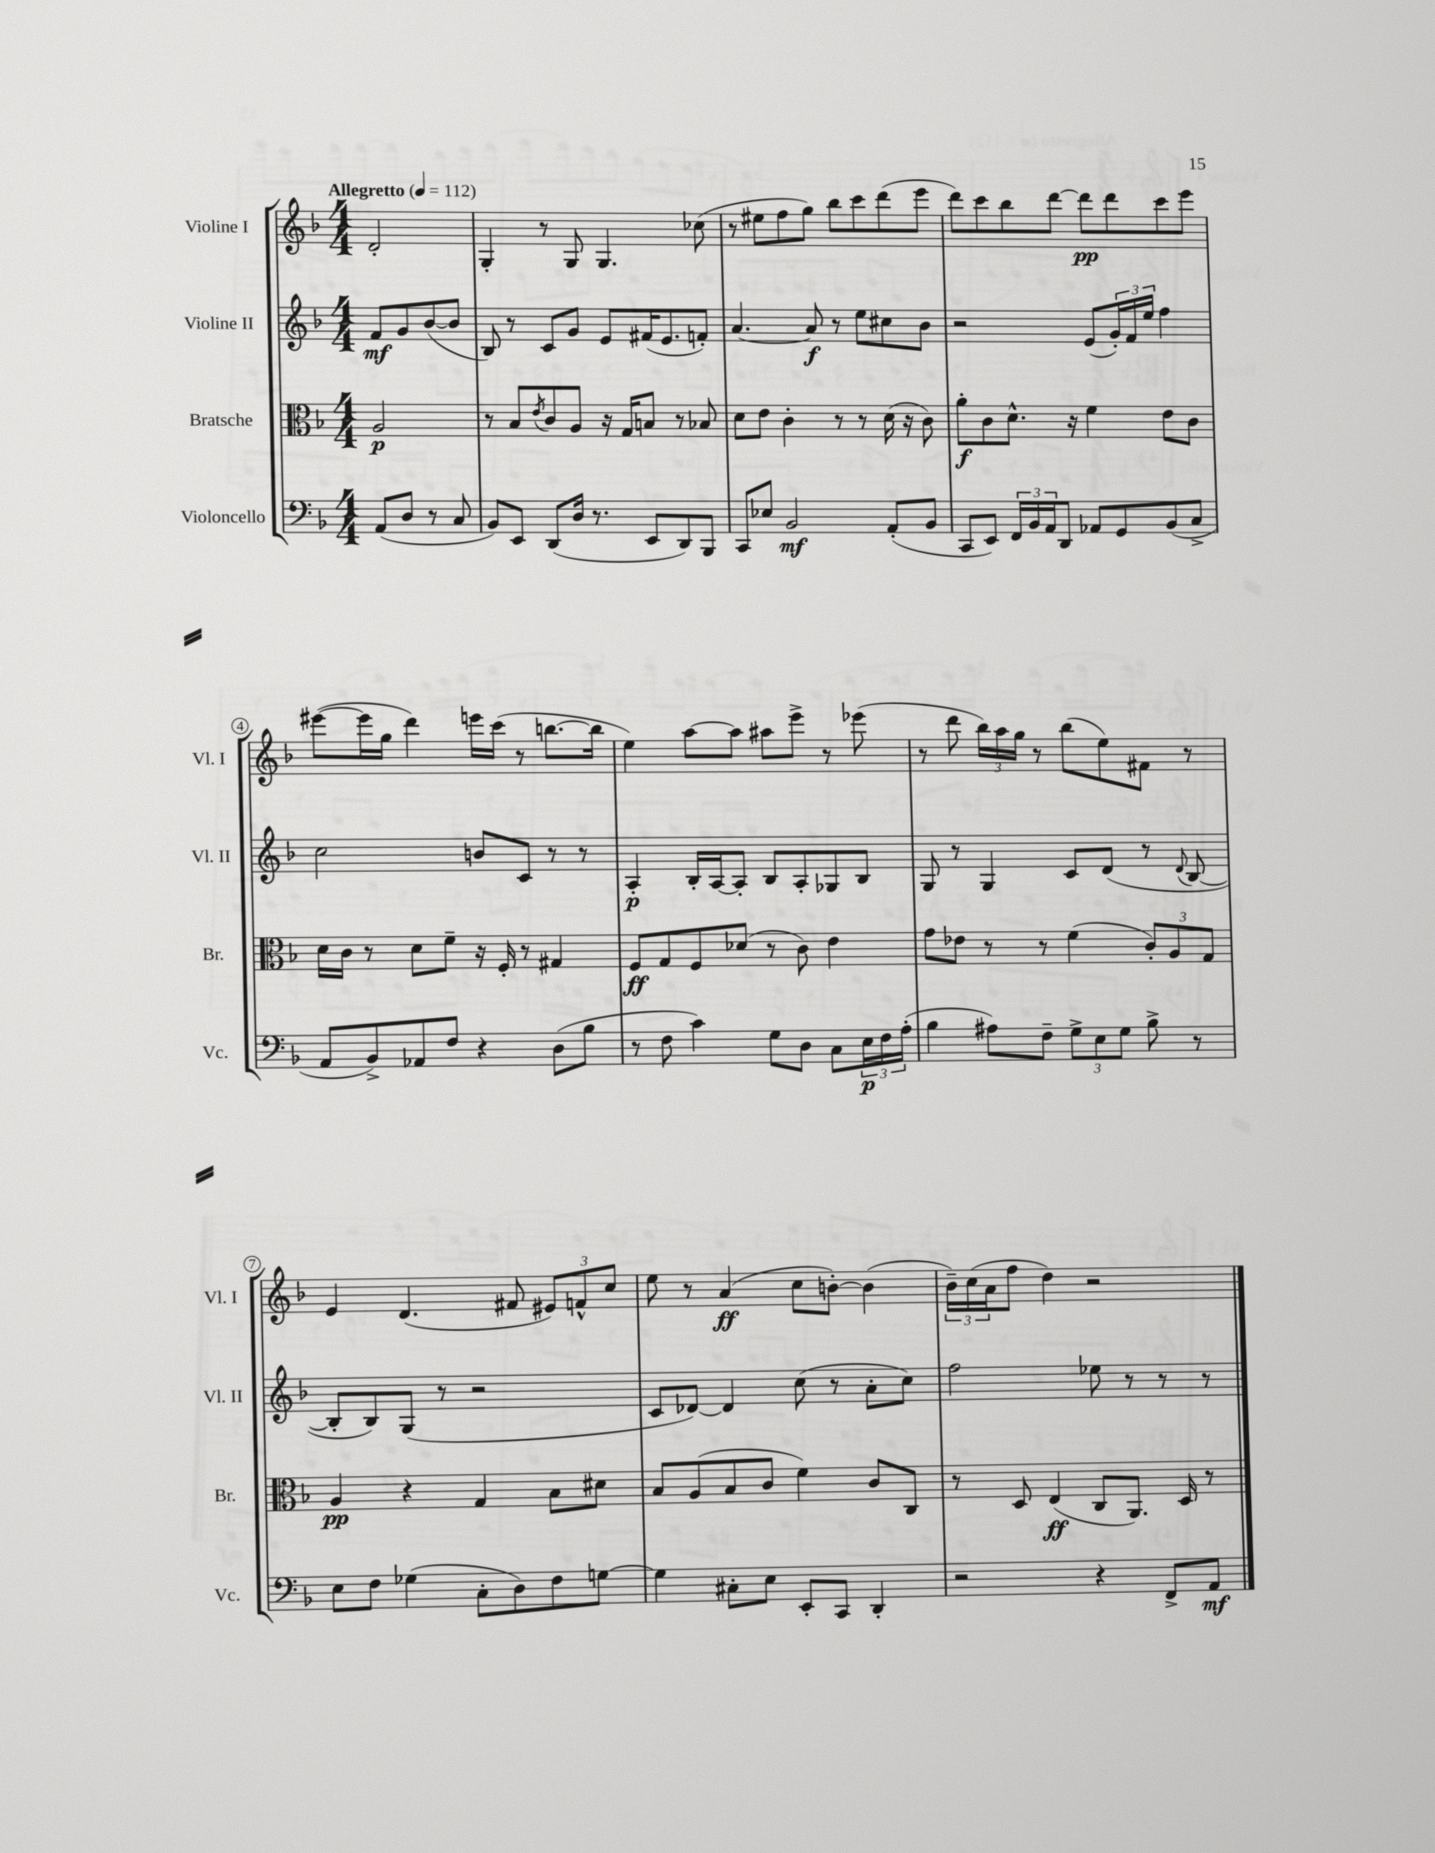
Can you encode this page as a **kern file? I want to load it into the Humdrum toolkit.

**kern	**dynam	**kern	**dynam	**kern	**dynam	**kern	**dynam
*part4	*part4	*part3	*part3	*part2	*part2	*part1	*part1
*staff4	*staff4	*staff3	*staff3	*staff2	*staff2	*staff1	*staff1
*I"Violoncello	*	*I"Bratsche	*	*I"Violine II	*	*I"Violine I	*
*I'Vc.	*	*I'Br.	*	*I'Vl. II	*	*I'Vl. I	*
*clefF4	*	*clefC3	*	*clefG2	*	*clefG2	*
*k[b-]	*	*k[b-]	*	*k[b-]	*	*k[b-]	*
*M4/4	*	*M4/4	*	*M4/4	*	*M4/4	*
*MM112	*	*MM112	*	*MM112	*	*MM112	*
=	=	=	=	=	=	=	=
!	!	!	!	!	!	!LO:TX:a:B:t=Allegretto	!
(8AA/L	.	2A/	p	8f/L	mf	2d'/	.
8D/J	.	.	.	8g/	.	.	.
8r	.	.	.	([8b-/	.	.	.
8C/	.	.	.	8b-/J]	.	.	.
=1	=1	=1	=1	=1	=1	=1	=1
8BB-/L)	.	8r	.	8B-/)	.	4G'/	.
8EE/J	.	8B-/L	.	8r	.	.	.
.	.	8qe/	.	.	.	.	.
(8DD/L	.	8c/	.	8c/L	.	8r	.
16D/Jk	.	8A/J	.	8g/J	.	8G/	.
8.r	.	.	.	.	.	.	.
.	.	16r	.	8e/L	.	4.G/	.
.	.	16G/KL	.	.	.	.	.
8EE/L	.	8Bn/J	.	(16f#X/K	.	.	.
.	.	.	.	8.e/	.	.	.
8DD/)	.	8r	.	.	.	.	.
8BBB-/J	.	8B-X/	.	8fn'/J)	.	(8cc-X\	.
=2	=2	=2	=2	=2	=2	=2	=2
8CC/L	.	8d\L	.	[4.a/	.	8r	.
8E-X/J	.	8e\J	.	.	.	8ee#X\L	.
2BB-/	mf	4c'\	.	.	.	8ff\	.
.	.	.	.	8a/]	f	8gg\J)	.
.	.	8r	.	8r	.	8bb-\L	.
.	.	8r	.	8ee\L	.	8ccc\	.
(8AA'/L	.	(16d\	.	8cc#X\	.	(8ddd\	.
.	.	16r	.	.	.	.	.
8BB-/J	.	8c\)	.	8b-\J	.	8eee\J	.
=3	=3	=3	=3	=3	=3	=3	=3
8CC/L	.	8a'\L	f	2r	.	8ddd\L)	.
8EE/J)	.	8c\	.	.	.	8ccc\	.
24FF/LL	.	8.d^^\J	.	.	.	8bb-\	.
24BB-/	.	.	.	.	.	.	.
24AA/J	.	.	.	.	.	.	.
8DD/J	.	.	.	.	.	[8ddd\J	.
.	.	16r	.	.	.	.	.
8AA-X/L	.	4f\	.	(8e/L	.	8ddd\L]	pp
8GG/	.	.	.	24g'/L)	.	8ddd\	.
.	.	.	.	24f/	.	.	.
.	.	.	.	24ee/JJ	.	.	.
(8BB-/	.	8e\L	.	4ff\	.	8ccc\	.
8C^/J	.	8c\J	.	.	.	8eee\J	.
!!LO:LB:g=z
=4	=4	=4	=4	=4	=4	=4	=4
8AA/L	.	16d\LL	.	2cc\	.	([8eee#X\L	.
.	.	16c\JJ	.	.	.	.	.
8BB-^/)	.	8r	.	.	.	16eee#\L]	.
.	.	.	.	.	.	16gg\JJ	.
8AA-X/	.	8d\L	.	.	.	4ddd\)	.
8F/J	.	8f~\J	.	.	.	.	.
4r	.	16r	.	8bn/L	.	16eeen\LL	.
.	.	16F'/	.	.	.	(16ccc\JJ	.
.	.	8r	.	8c/J	.	8r	.
(8D\L	.	4G#X/	.	8r	.	[8.bbn\L	.
8B-\J	.	.	.	8r	.	.	.
.	.	.	.	.	.	16bb\Jk]	.
=5	=5	=5	=5	=5	=5	=5	=5
8r	.	8F/L	ff	4A'/	p	4ee\)	.
8F\	.	8G/	.	.	.	.	.
4c\)	.	8F/	.	16B-'/LL	.	[8aa\L	.
.	.	.	.	[16A/J	.	.	.
.	.	(8d-X/J	.	8A'/J]	.	8aa\J]	.
8G\L	.	8r	.	8B-/L	.	8aa#X\L	.
8D\J	.	8c\)	.	8A'/	.	8eee^\J	.
8C\L	.	4e\	.	8G-X/	.	8r	.
24E\L	p	.	.	8B-/J	.	(8eee-X\	.
24F\	.	.	.	.	.	.	.
(24A'\JJ	.	.	.	.	.	.	.
=6	=6	=6	=6	=6	=6	=6	=6
4B-\	.	8g\L	.	8G/	.	8r	.
.	.	8e-X\J	.	8r	.	8ddd\	.
8A#X\L)	.	8r	.	4G/	.	24bb-\LL)	.
.	.	.	.	.	.	24aa\	.
.	.	.	.	.	.	24gg\JJ	.
8F~\J	.	8r	.	.	.	8r	.
12G^\L	.	(4f\	.	8c/L	.	(8bb-\L	.
12E\	.	.	.	.	.	.	.
.	.	.	.	(8d/J	.	8ee\)	.
12G\J	.	.	.	.	.	.	.
8B-^\	.	12c'/L)	.	8r	.	8f#X\J	.
.	.	12A/	.	.	.	.	.
.	.	.	.	8qqd/	.	.	.
8r	.	.	.	[8B-/	.	8r	.
.	.	12G/J	.	.	.	.	.
!!LO:LB:g=z
=7	=7	=7	=7	=7	=7	=7	=7
8E\L	.	4A/	pp	8B-'/L]	.	4e/	.
8F\J	.	.	.	8B-/)	.	.	.
(4G-X\	.	4r	.	(8G/J	.	(4.d/	.
.	.	.	.	8r	.	.	.
8C'\L	.	4G/	.	2r	.	.	.
8D\)	.	.	.	.	.	8f#X/	.
8F\	.	8B-\L	.	.	.	12e#X/L)	.
.	.	.	.	.	.	12fn^^/	.
[8Gn\J	.	8d#X\J	.	.	.	.	.
.	.	.	.	.	.	12cc/J	.
=8	=8	=8	=8	=8	=8	=8	=8
4G\]	.	8B-/L	.	8c/L	.	8ee\	.
.	.	(8A/	.	[8d-X/J)	.	8r	.
8C#X'\L	.	8B-/	.	4d-/]	.	(4a/	ff
8E\J	.	8c/J	.	.	.	.	.
8EE'/L	.	4f\)	.	(8cc\	.	8cc\L	.
8CC/J	.	.	.	8r	.	[8bn'\J)	.
4DD'/	.	8c/L	.	8a'\L	.	(4b\]	.
.	.	8C/J	.	8cc\J)	.	.	.
=9	=9	=9	=9	=9	=9	=9	=9
2r	.	8r	.	2ff\	.	24b-~\LL)	.
.	.	.	.	.	.	(24cc\	.
.	.	.	.	.	.	24a\J	.
.	.	8D/	.	.	.	8ff\J	.
.	.	(4E/	ff	.	.	4dd\)	.
4r	.	8C/L	.	8ee-X\	.	2r	.
.	.	8.AA/J)	.	8r	.	.	.
8FF^/L	.	.	.	8r	.	.	.
.	.	16D/	.	.	.	.	.
8AA/J	mf	8r	.	8r	.	.	.
==	==	==	==	==	==	==	==
*-	*-	*-	*-	*-	*-	*-	*-
